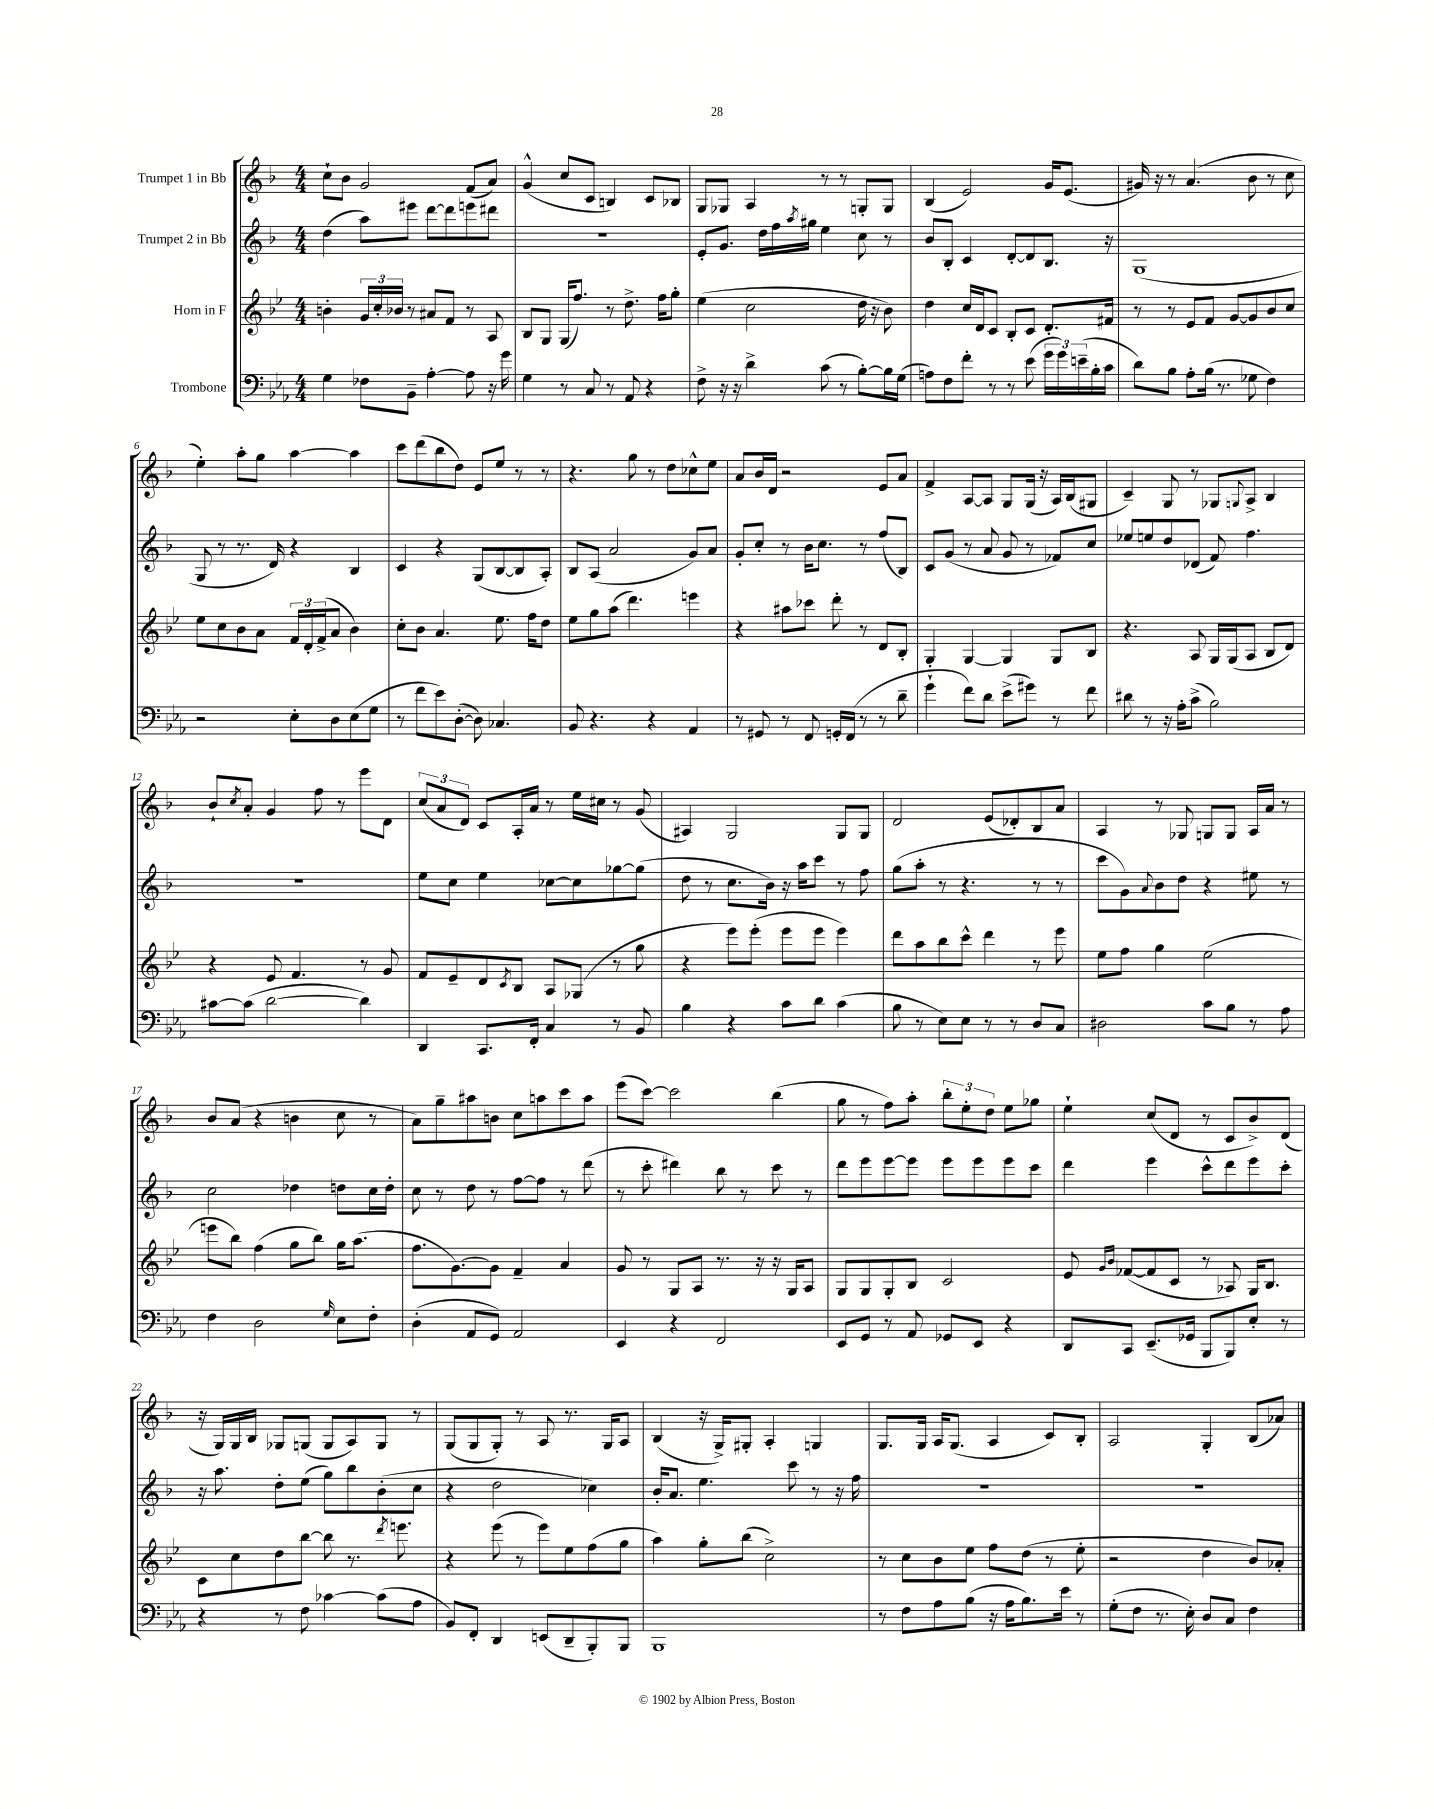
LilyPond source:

<<
\new StaffGroup <<
\new Staff = "s0" \with { instrumentName = "Trumpet 1 in Bb" } {
    \clef treble \key f \major \numericTimeSignature \time 4/4
    c''8-! bes'8 g'2 f'8( a'8) |
    g'4-^( c''8 c'8 b4) c'8 bes8 |
    g8 ges8 a4 r8 r8 g8-. g8 |
    bes4( e'2) g'16 e'8.( |
    gis'16) r16 r8 a'4.( bes'8 r8 c''8 |
    e''4-.) a''8-. g''8 a''4~ a''4 |
    c'''8 d'''8( bes''8 d''8) e'8 e''8 r8 r8 |
    r4. g''8 r8 d''8 ces''8-^ e''8 |
    a'8 bes'16 d'16 r2 e'8 a'8 |
    f'4-> a8~ a8 g8 g16( r16 a16) bes16( gis8 |
    c'4--) g8 r8 ges8 \appoggiatura { g8 } a8-> bes4 |
    bes'8-! \acciaccatura { c''8 } a'8-. g'4 f''8 r8 e'''8 d'8 |
    \tuplet 3/2 { c''8( a'8 d'8) } c'8 a16-. a'16 r8 e''16 cis''16 r8 g'8( |
    ais4) g2 g8 g8 |
    d'2 e'8( des'8-.) bes8 a'8 |
    a4 r8 ges8 g8 g8 a16 a'16 r8 |
    bes'8 a'8( r4 b'4 c''8 r8 |
    a'8) g''8-- ais''8 b'8 c''8 a''8 c'''8 a''8 |
    e'''8( c'''8~) c'''2 bes''4( |
    g''8 r8 f''8) a''8-. \tuplet 3/2 { bes''8-. e''8-. d''8 } e''8 ges''8 |
    e''4-! c''8( d'8 r8 c'8 bes'8->) d'8( |
    r16 g16) g16 bes16 ges8 g8( g8 a8) g8 r8 |
    g8( g8 g8-.) r8 a8 r8. g16 a8 |
    bes4( r16 g16->) gis8-. a4-. g4 |
    g8. g16 a16 g8.( a4 c'8) bes8-. |
    a2 g4-. bes8( aes'8) \bar "|." |
}
\new Staff = "s1" \with { instrumentName = "Trumpet 2 in Bb" } {
    \clef treble \key f \major \numericTimeSignature \time 4/4
    d''4( a''8) eis'''8 d'''8~ d'''8 e'''8 dis'''8 |
    R1 |
    e'8-. g'8. d''16 f''16 \acciaccatura { a''8 } gis''16 e''4 c''8 r8 |
    bes'8 bes8-. c'4 d'8~-. d'8 bes8. r16 |
    g1( |
    g8 r8 r8. d'16) r4 bes4 |
    c'4 r4 g8( bes8~ bes8 a8-.) |
    bes8 a8( a'2 g'8) a'8 |
    g'8-. c''8-. r8 bes'16 c''8. r8 f''8( bes8) |
    c'8 g'8( r8 a'8 g'8 r8 fes'8) c''8 |
    ees''8 e''8 d''8 des'8( f'8) f''4. |
    R1 |
    e''8 c''8 e''4 ces''8~ ces''8 ges''8~ ges''8( |
    d''8 r8 c''8. bes'16) r16 a''16 c'''8 r8 f''8 |
    g''8( a''8-. r8 r4. r8 r8 |
    c'''8 g'8) \appoggiatura { a'8 } bes'8 d''8 r4 eis''8 r8 |
    c''2 des''4 d''8 c''16 d''16-. |
    c''8 r8 d''8 r8 f''8~ f''8 r8 d'''8( |
    r8 c'''8-. dis'''4) bes''8 r8 c'''8 r8 |
    d'''8 e'''8 e'''8~ e'''8 e'''8 e'''8 e'''8 c'''8 |
    d'''4 e'''4 c'''8-^ d'''8 e'''8 c'''8-. |
    r16 a''8. d''8-. e''8( g''8) bes''8 bes'8-.( c''8 |
    r4 d''2 ces''4) |
    bes'16-. a'8. e''4. c'''8 r8 r16 f''16 |
    R1 |
    R1 \bar "|." |
}
\new Staff = "s2" \with { instrumentName = "Horn in F" } {
    \clef treble \key bes \major \numericTimeSignature \time 4/4
    b'4-. \tuplet 3/2 { g'16 c''16-. bes'16 } r8 ais'8 f'8 r8 a8 |
    bes8 g8 g16( f''8.) r8 d''8.-> f''16 g''8-. |
    ees''4( c''2 d''16 r16 bes'8) |
    d''4 c''16 d'16 c'8 bes8-. c'8 d'8.-. fis'16 |
    r8 r8 ees'8 f'8 g'8~ g'8 bes'8 c''8 |
    ees''8 c''8 bes'8 a'8 \tuplet 3/2 { f'16 d'16-. f'16->( } a'8 bes'4) |
    c''8-. bes'8 a'4. ees''8. f''16 d''8 |
    ees''8 g''8 a''8( d'''4.) e'''4 |
    r4 ais''8 ces'''8 d'''8-. r8 d'8 bes8-. |
    g4-. g4~ g4 g8 bes8 |
    r4. a8 g16 g16( a8 bes8 d'8) |
    r4 ees'8 f'4. r8 g'8 |
    f'8 ees'8-- d'8 \acciaccatura { c'8 } bes8 a8 ges8( r8 g''8 |
    r4 ees'''8) ees'''8-.( ees'''8 ees'''8 ees'''4) |
    d'''8 a''8 bes''8 c'''8-^ d'''4 r8 ees'''8 |
    ees''8 f''8 g''4 ees''2( |
    e'''8 bes''8) f''4( g''8 bes''8) g''16 a''8.( |
    f''8. g'8.~) g'8 f'4-- a'4 |
    g'8 r8 g8 a8 r8. r16 r16 g16 a8 |
    g8 g8 g8-. bes8 c'2 |
    ees'8 \grace { g'16 bes'16 } fes'8~( fes'8 c'8 r8 aes8) g16 bes8. |
    c'8 c''8 d''8 bes''8~ bes''8 r8. \acciaccatura { d'''8 } e'''8. |
    r4 ees'''8( r8 ees'''8) ees''8 f''8( g''8 |
    a''4) g''8-. bes''8( c''2->) |
    r8 c''8 bes'8 ees''8 f''8 d''8( r8 ees''8-. |
    r2 d''4 bes'8) aes'8-. \bar "|." |
}
\new Staff = "s3" \with { instrumentName = "Trombone" } {
    \clef bass \key ees \major \numericTimeSignature \time 4/4
    g4 fes8 bes,8-- aes4~-. aes8 r16 g'16 |
    g4 r8 c8 r8 aes,8 r4 |
    f8-> r16 r16 d'4-> c'8( r8 bes8~-.) bes16 g16( |
    a8) f8 f'8-. r8 r8 ees'8( \tuplet 3/2 { g'16 g'16) e'16--( } bes16-. c'16 |
    d'8) bes8 aes8-. bes16( r8. ges8 f4) |
    r2 ees8-. d8 ees8( g8 |
    r8 f'8 ees'8) d8~-.( d8) ces4. |
    bes,8 r4. r4 aes,4 |
    r8 gis,8 r8 f,8 g,16-. f,16( r8 r8 d'8-- |
    g'4-! f'8) d'8 ees'8->( gis'8) r8 f'8 |
    dis'8 r8 r16 aes16-. c'8->( bes2) |
    cis'8~ cis'8( d'2~ d'4) |
    d,4 c,8. f,16-. c4 r8 bes,8 |
    bes4 r4 c'8 d'8 c'4( |
    bes8 r8 ees8) ees8 r8 r8 d8 c8 |
    dis2 c'8 bes8 r8 aes8 |
    f4 d2 \grace { g16 } ees8 f8-. |
    d4-.( aes,8 g,8) aes,2 |
    ees,4 r4 f,2 |
    ees,8 g,8 r8 aes,8 ges,8 ees,8 r4 |
    d,8 c,8 ees,8.--( ges,16 bes,,8 bes,,8) ees8-. r8 |
    r4 r8 f8 ces'4~ ces'8( aes8 |
    bes,8) f,8-. d,4 e,8( d,8-- bes,,8-.) bes,,8 |
    bes,,1 |
    r8 f8 aes8 bes8( r16 aes16 bes8.) ees'16 r8 |
    g8-.( f8 r8. ees16-.) d8 c8 f4 \bar "|." |
}
>>
>>
